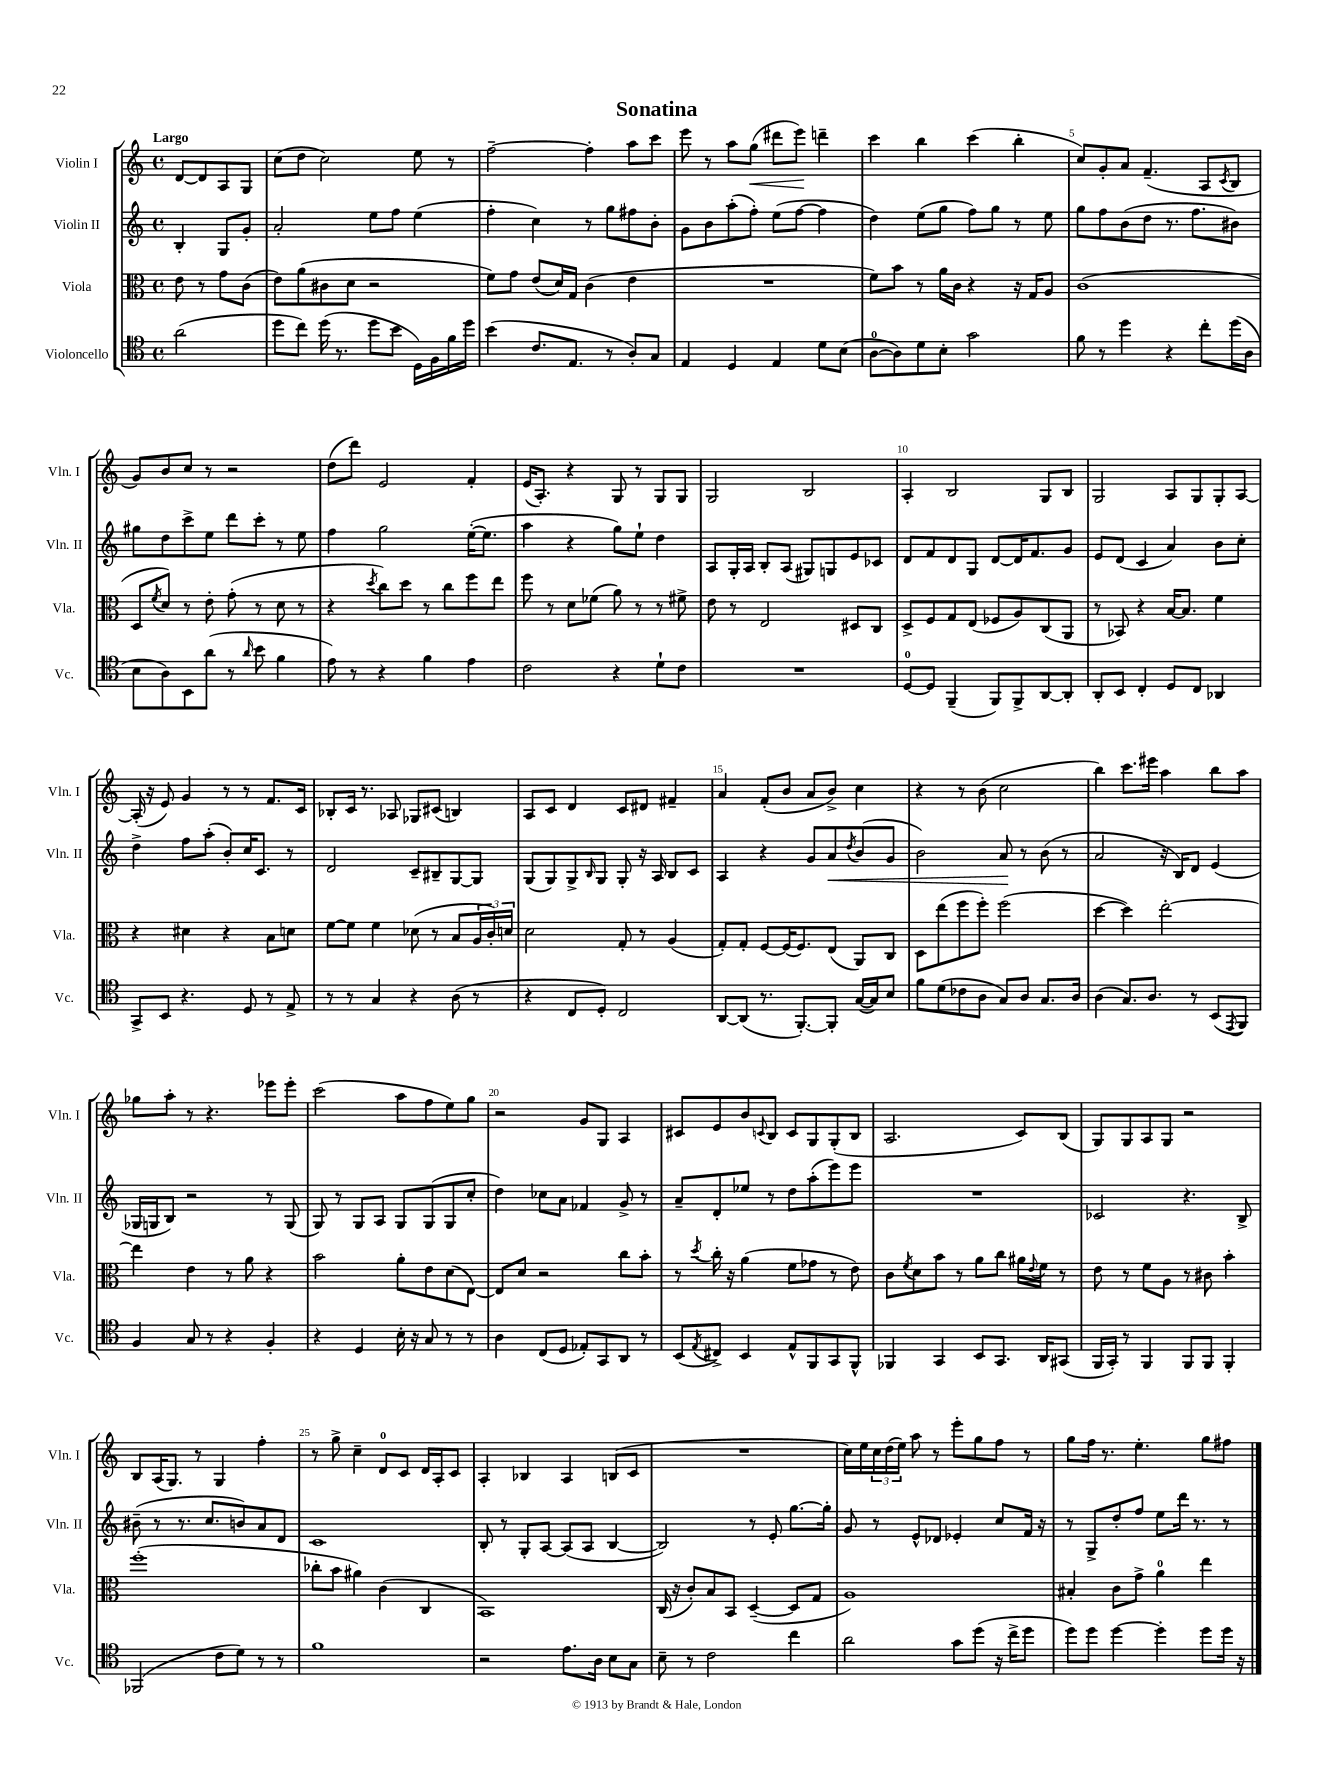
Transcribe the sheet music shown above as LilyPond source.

\header { title = "Sonatina" }
<<
\new StaffGroup <<
\new Staff = "s0" \with { instrumentName = "Violin I" shortInstrumentName = "Vln. I" } {
    \clef treble \key c \major \defaultTimeSignature \time 4/4 \partial 2 \tempo "Largo"
    d'8~ d'8 a8 g8 |
    c''8( d''8 c''2) e''8 r8 |
    f''2~-- f''4-. a''8 c'''8 |
    e'''8 r8 a''8 g''8\<( dis'''8 e'''8\!) d'''4-- |
    c'''4 b''4 c'''4( b''4-. |
    c''8) g'8-. a'8 f'4.--( a8 \acciaccatura { c'8 } b8 |
    g'8) b'8 c''8 r8 r2 |
    d''8( d'''8) e'2 f'4-. |
    e'16( a8.-.) r4 g8 r8 g8 g8 |
    g2 b2 |
    a4-. b2 g8 b8 |
    g2 a8 g8 g8-. a8~ |
    a16-.( r16 e'8) g'4 r8 r8 f'8. c'16 |
    bes8-. c'16 r8. aes8 ges8 cis'8( b4) |
    a8 c'8 d'4 c'8 dis'8 fis'4-- |
    a'4 f'8-.( b'8 a'8 b'8->) c''4 |
    r4 r8 b'8( c''2 |
    b''4) c'''8. eis'''16 a''4 b''8 a''8 |
    ges''8 a''8-. r8 r4. ees'''8 ees'''8-. |
    c'''2( a''8 f''8 e''8) g''8 |
    r2 g'8 g8 a4 |
    cis'8 e'8 b'8 \appoggiatura { c'8 } b8 c'8 g8 g8-.( b8 |
    a2. c'8) b8( |
    g8) g8 a8 g8 r2 |
    b8 a16( g8.) r8 g4 f''4-. |
    r8 g''8-> c''4-- d'8-0 c'8 d'16 a16-. c'8 |
    a4-. bes4 a4 b8( c'8 |
    R1 |
    c''16) e''16 \tuplet 3/2 { c''16 d''16( e''16) } a''8 r8 e'''8-. g''8 f''8 r8 |
    g''8 f''16 r8. e''4.-. g''8 fis''8 \bar "|." |
}
\new Staff = "s1" \with { instrumentName = "Violin II" shortInstrumentName = "Vln. II" } {
    \clef treble \key c \major \defaultTimeSignature \time 4/4 \partial 2
    b4-. g8 g'8-. |
    a'2-. e''8 f''8 e''4( |
    f''4-. c''4) r8 g''8 fis''8 b'8-. |
    g'8 b'8 a''8-.( f''8-.) e''8( f''8~ f''4 |
    d''4) e''8( g''8 f''8) g''8 r8 e''8 |
    g''8 f''8 b'8( d''8 r8. f''8. bis'8) |
    gis''8 d''8 c'''8-> e''8 d'''8 c'''8-. r8 e''8 |
    f''4 g''2 e''16~-.( e''8. |
    a''4 r4 g''8) e''8-! d''4 |
    a8 g16-. a16 b8-. a8( gis8) g8 e'8 ces'8 |
    d'8 f'8 d'8 g8 d'8~ d'16 f'8. g'8 |
    e'8 d'8( c'4 a'4) b'8 c''8-. |
    d''4-> f''8 a''8-.( b'8-.) c''16 c'8. r8 |
    d'2 c'8-- bis8-- g8~ g8 |
    g8( g8) g8-> \grace { b16 } g8 g8-. r16 a16 b8 c'8 |
    a4 r4 g'8 a'8\< \acciaccatura { d''8 } b'8( g'8 |
    b'2) a'8\! r8 b'8( r8 |
    a'2 r16 b16) d'8 e'4( |
    ges16 g16 b8) r2 r8 g8( |
    g8) r8 g8 a8 g8 g8( g8 c''8-. |
    d''4) ces''8 a'8 fes'4 g'8-> r8 |
    a'8-- d'8-. ees''8 r8 d''8 a''8-.( e'''8) e'''8 |
    R1 |
    ces'2 r4. b8-> |
    bis'8--( r8 r8. c''8. b'8) a'8 d'8 |
    c'1 |
    b8-. r8 g8-. a8~ a8( a8 b4~ |
    b2) r8 e'8-. g''8.~ g''16-. |
    g'8 r8 e'8-^ des'8 ees'4-. c''8 f'16 r16 |
    r8 g8-> d''8-. f''8 e''8 d'''16 r8. r8 \bar "|." |
}
\new Staff = "s2" \with { instrumentName = "Viola" shortInstrumentName = "Vla." } {
    \clef alto \key c \major \defaultTimeSignature \time 4/4 \partial 2
    e'8 r8 g'8 c'8( |
    e'8) a'8( cis'8 d'8 r2 |
    f'8) g'8 e'8( d'16) g16 c'4( e'4 |
    R1 |
    f'8) b'8 r8 a'16 c'16 r4 r16 g16 a8 |
    c'1( |
    d8 \acciaccatura { f'8 } d'8) r8 e'8-. g'8-.( r8 d'8 r8 |
    r4 \acciaccatura { d''8 } c''8) d''8 r8 c''8 f''8 e''8 |
    f''8 r8 d'8 fes'8( a'8) r8 r8 fis'8-> |
    e'8 r8 e2 dis8 c8 |
    d8-> f8 g8 e8( fes8 a8) c8( a,8 |
    r8 bes,8) r4 b16~ b8. f'4 |
    r4 dis'4 r4 b8 d'8 |
    f'8~ f'8 f'4 des'8( r8 b8 \tuplet 3/2 { a16 c'16-.) d'16 } |
    d'2 g8-. r8 a4( |
    g8-.) g8-. f8~ f16( f8.) e8( a,8) c8 |
    d8 e''8( f''8 f''8-.) f''2( |
    d''4~ d''4) e''2~-. |
    e''4 e'4 r8 a'8 r4 |
    b'2 a'8-. e'8 d'8( e8~) |
    e8 d'8 r2 c''8 b'8-. |
    r8 \acciaccatura { d''8 } c''16-. r16 a'4( f'8 ges'8 r8 e'8) |
    c'8 \acciaccatura { f'8 } d'8 b'8 r8 a'8 c''8 ais'16 \appoggiatura { e'8 } f'16 r8 |
    e'8 r8 f'8 a8 r8 cis'8 b'4-. |
    f''1-.( |
    ces''8-. b'8 ais'4) c'4( c4 |
    b,1) |
    c16( r16 c'8-.) b8 b,8 d4~--( d8 g8 |
    a1) |
    bis4-. c'8 g'8-> a'4-0 e''4 \bar "|." |
}
\new Staff = "s3" \with { instrumentName = "Violoncello" shortInstrumentName = "Vc." } {
    \clef tenor \key c \major \defaultTimeSignature \time 4/4 \partial 2
    a'2( |
    d''8 c''8) d''16( r8. d''8 b'8 d16) f16 f'16 d''16 |
    b'4( c'8. e8. r8 a8-.) g8 |
    e4 d4 e4 d'8 b8( |
    a8-0~ a8) d'8 b8-. g'2 |
    f'8 r8 d''4 r4 c''8-. d''16( a16 |
    b8 a8) b,8 a'8( r8 \grace { a'16 } b'8 f'4 |
    e'8) r8 r4 f'4 e'4 |
    c'2 r4 d'8-! c'8 |
    R1 |
    d8-0~ d8 f,4--( f,8) f,8-> a,8~ a,8-. |
    a,8-. b,8 c4-. d8 c8 aes,4 |
    g,8-> b,8 r4. d8 r8 e8-> |
    r8 r8 g4 r4 a8( r8 |
    r4 c8 d8-.) c2 |
    a,8~ a,8( r8. f,8.~-.) f,8-. g16~( g16) b8 |
    f'8 d'8( ces'8 a8 g8) a8 g8. a16 |
    a4( g8.) a8. r8 b,8( \acciaccatura { e,8 } f,8) |
    f4 g8 r8 r4 f4-. |
    r4 d4 b16-. r16 g8 r8 r8 |
    a4 c8( d8 ees8-.) g,8 a,8 r8 |
    b,8( \acciaccatura { e8 } cis8->) b,4 e8-^ f,8 g,8 f,8-^ |
    fes,4 g,4 b,8 g,8. a,16 gis,8( |
    f,16 g,16-.) r8 f,4 f,8 f,8 f,4-. |
    fes,2( c'8 d'8) r8 r8 |
    f'1 |
    r2 e'8. a16 b8 g8 |
    b8-- r8 c'2 c''4 |
    a'2 g'8 d''8( r16 c''16-> d''8 |
    d''8) d''8 d''4~ d''4-. d''8 d''16 r16 \bar "|." |
}
>>
>>
\layout { \context { \Score \override BarNumber.break-visibility = ##(#f #t #t) barNumberVisibility = #(every-nth-bar-number-visible 5) } }
